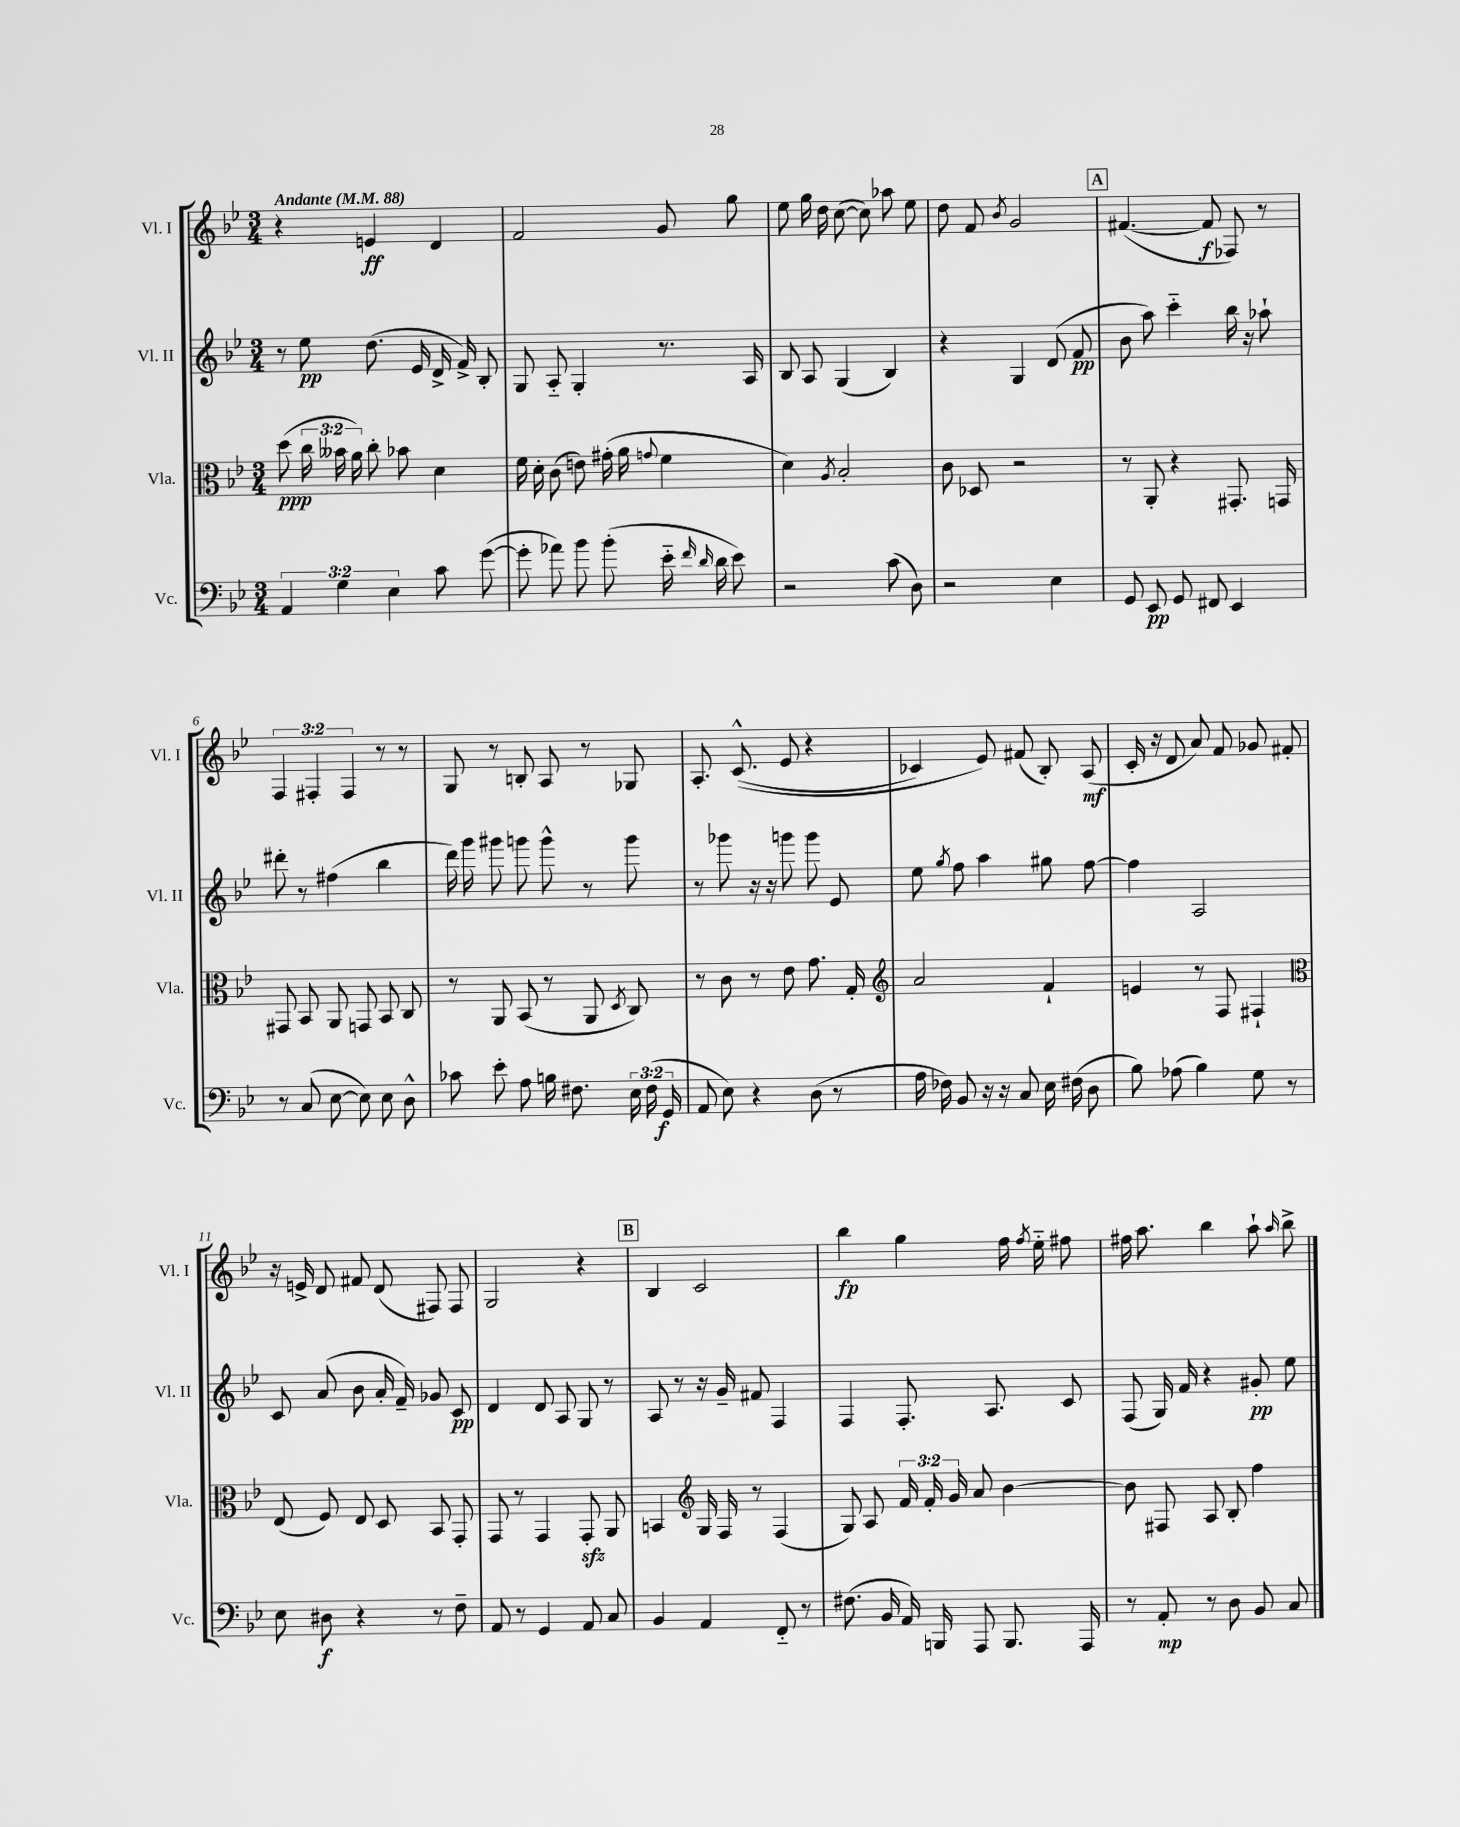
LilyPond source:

<<
\new StaffGroup <<
\new Staff = "s0" \with { instrumentName = "Vl. I" shortInstrumentName = "Vl. I" } {
    \clef treble \key bes \major \numericTimeSignature \time 3/4 \override Staff.TupletNumber.text = #tuplet-number::calc-fraction-text \tempo "Andante" 4 = 88
    \autoBeamOff r4 e'4\ff d'4 |
    f'2 g'8 g''8 |
    ees''8 g''16 d''16 c''8~( c''8) aes''8 ees''8 |
    d''8 f'8 \acciaccatura { bes'8 } g'2 |
    \mark \markup { \box "A" } fis'4.~( fis'8\f fes8) r8 |
    \tuplet 3/2 { f4 fis4-. fis4 } r8 r8 |
    g8 r8 b8-. a8 r8 ges8 |
    a8.-. c'8.-^(\( ees'8 r4 |
    ces'4) ees'8\) fis'8( bes8-.) a8\mf( |
    c'16-. r16 d'8 a'8) f'8 ges'8 fis'8-. |
    r16 e'16-> d'8 fis'8 d'8( fis8) fis8 |
    g2 r4 |
    \mark \markup { \box "B" } bes4 c'2 |
    bes''4\fp g''4 f''16 \acciaccatura { f''8 } ees''16-_ fis''8 |
    fis''16 a''8. bes''4 a''8-! \grace { a''16 } bes''8-> \bar "|." |
}
\new Staff = "s1" \with { instrumentName = "Vl. II" shortInstrumentName = "Vl. II" } {
    \clef treble \key bes \major \numericTimeSignature \time 3/4
    \autoBeamOff r8 ees''8\pp d''8.( ees'16 d'16-> f'16->) bes8-. |
    g8 a8-_ g4-. r8. a16 |
    bes8 a8 g4( bes4) |
    r4 g4 d'8( f'8\pp |
    \mark \markup { \box "A" } bes'8 a''8) c'''4-_ bes''16 r16 aes''8-! |
    dis'''8-. r8 fis''4( bes''4 |
    d'''16) g'''16 gis'''8 g'''8 g'''8-^ r8 g'''8 |
    r8 ges'''8 r16 r16 g'''8 g'''8 ees'8 |
    ees''8 \acciaccatura { g''8 } f''8 a''4 gis''8 f''8~ |
    f''4 a2 |
    c'8 a'8( bes'8 a'16-. f'16--) ges'8 c'8\pp |
    d'4 d'8 a8 g8 r8 |
    \mark \markup { \box "B" } a8 r8 r16 g'16-- fis'8 f4 |
    f4 f8.-. a8. c'8 |
    f8( g16) f'16 r4 gis'8-.\pp ees''8 \bar "|." |
}
\new Staff = "s2" \with { instrumentName = "Vla." shortInstrumentName = "Vla." } {
    \clef alto \key bes \major \numericTimeSignature \time 3/4 \override Staff.TupletNumber.text = #tuplet-number::calc-fraction-text
    \autoBeamOff d''8\ppp( \tuplet 3/2 { c''16 beses'16 a'16) } c''8-. bes'8 d'4 |
    f'16 d'16-. c'8( e'8) gis'16-.( a'16 \appoggiatura { g'8 } f'4 |
    d'4) \acciaccatura { a8 } bes2-. |
    c'8 des8 r2 |
    \mark \markup { \box "A" } r8 a,8-. r4 gis,8.-. g,16 |
    gis,8 bes,8 a,8 g,8 bes,8 c8 |
    r8 a,8 bes,8( r8 a,8 \acciaccatura { d8 } c8) |
    r8 c'8 r8 ees'8 g'8. g16-. |
    \clef treble a'2 f'4-! |
    e'4 r8 f8 fis4-! |
    \clef alto ees8( f8) ees8 d8 bes,8 g,8-. |
    g,8 r8 g,4 g,8-.\sfz a,8 |
    \mark \markup { \box "B" } b,4 \clef treble g16 f16 r8 f4( |
    g8) a8 \tuplet 3/2 { f'16 f'16-. g'16 } a'8 bes'4~ |
    bes'8 fis8 a8 bes8-. f''4 \bar "|." |
}
\new Staff = "s3" \with { instrumentName = "Vc." shortInstrumentName = "Vc." } {
    \clef bass \key bes \major \numericTimeSignature \time 3/4 \override Staff.TupletNumber.text = #tuplet-number::calc-fraction-text
    \autoBeamOff \tuplet 3/2 { a,4 g4 ees4 } c'8 g'8~( |
    g'8-. aes'8) bes'8 bes'8-.( ees'16-_ \grace { f'16 d'16 } d'16 ees'8) |
    r2 c'8( d8) |
    r2 ees4 |
    \mark \markup { \box "A" } g,8 ees,8\pp g,8 fis,8 ees,4 |
    r8 c8( ees8~ ees8) ees8 d8-^ |
    ces'8 ees'8-. a8 b16 fis8. \tuplet 3/2 { ees16 fis16( g,16\f } |
    a,8 ees8) r4 d8( r8 |
    a16 fes16) bes,8 r16 r16 c8 ees16 fis16( d8 |
    bes8) aes8( bes4) g8 r8 |
    ees8 dis8\f r4 r8 f8-- |
    a,8 r8 g,4 a,8 c8 |
    \mark \markup { \box "B" } bes,4 a,4 f,8-_ r8 |
    fis8.( bes,16 a,16) b,,16 a,,8 b,,8. a,,16 |
    r8 a,8-.\mp r8 d8 bes,8 c8 \bar "|." |
}
>>
>>
